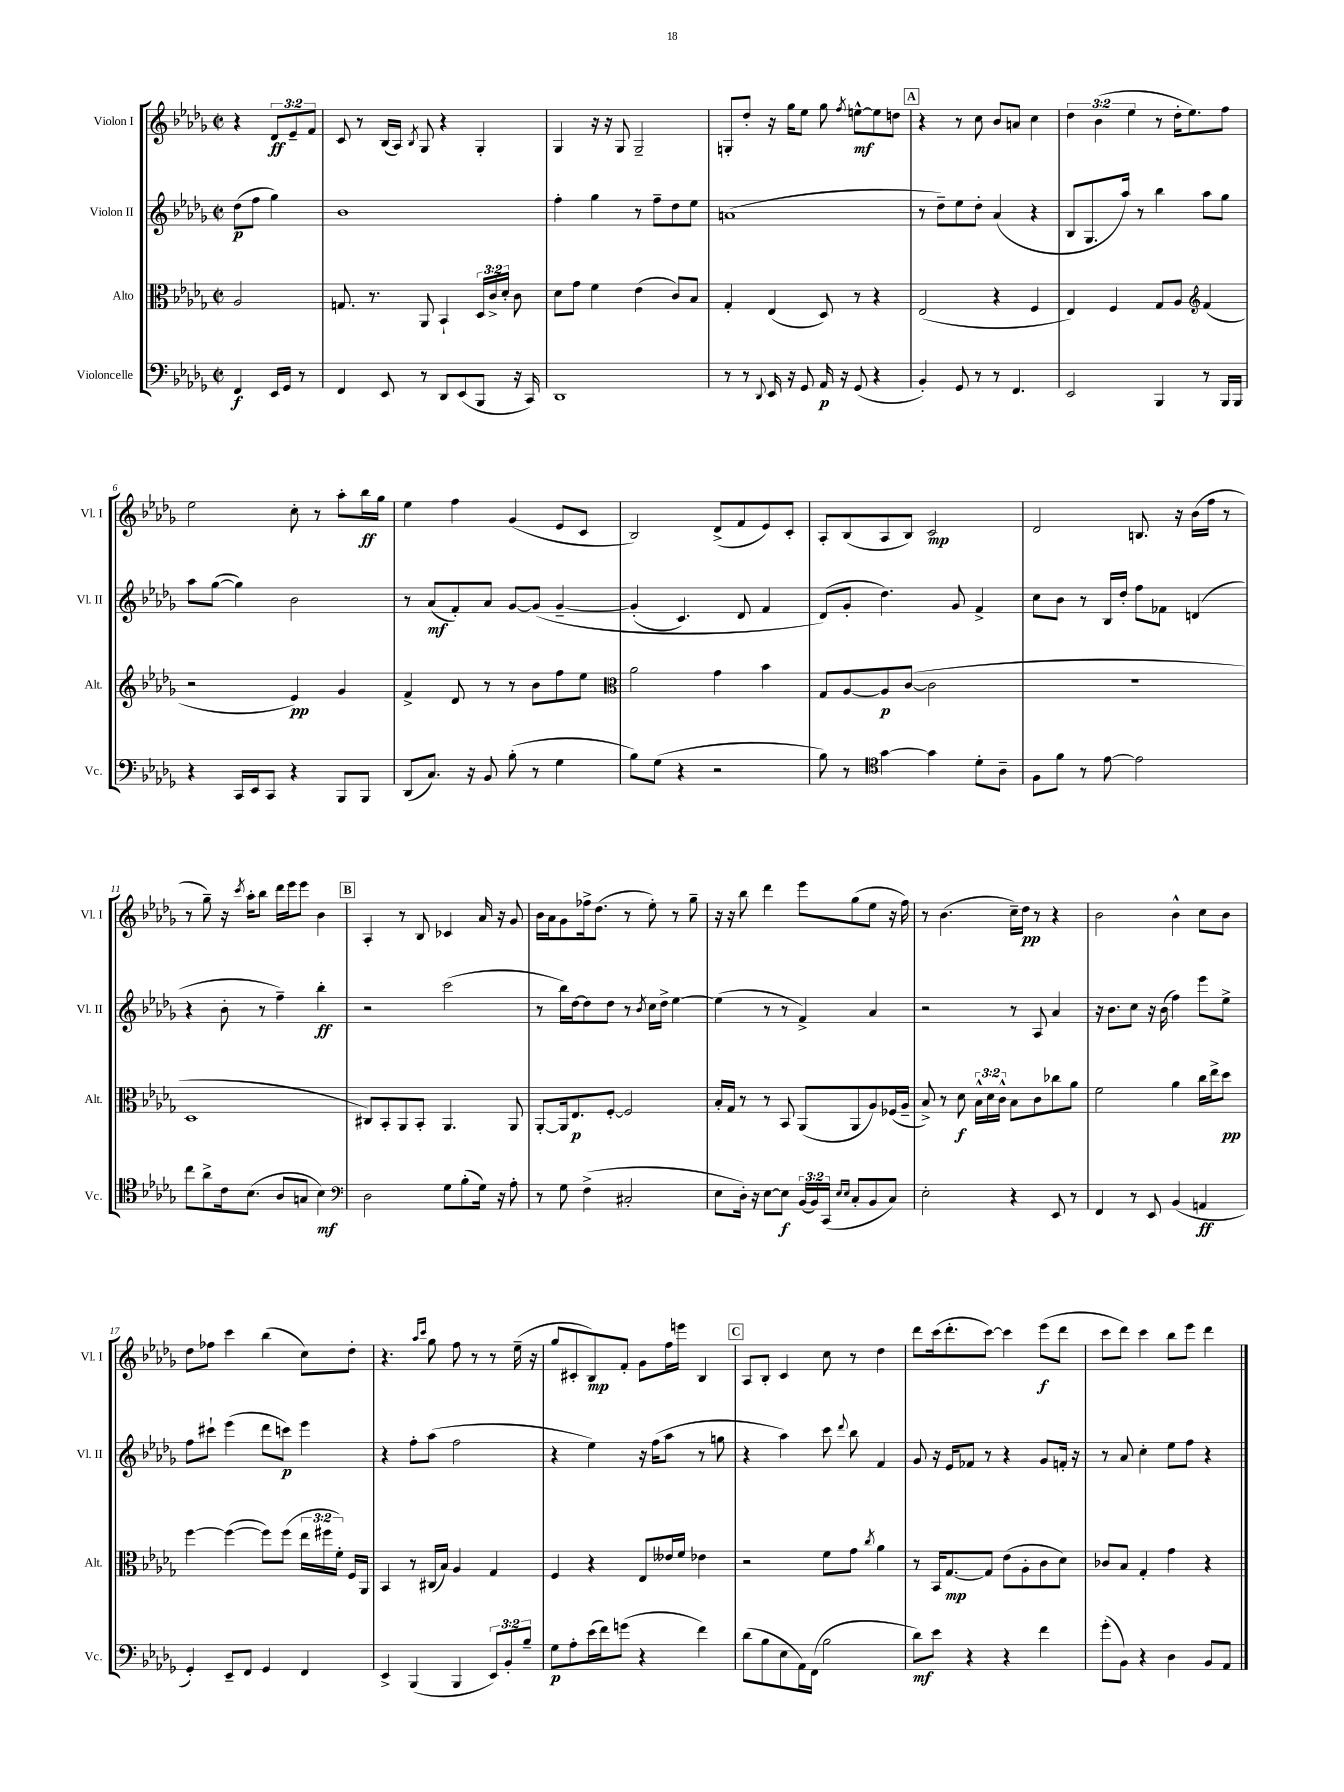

**kern	**dynam	**kern	**dynam	**kern	**dynam	**kern	**dynam
*part4	*part4	*part3	*part3	*part2	*part2	*part1	*part1
*staff4	*staff4	*staff3	*staff3	*staff2	*staff2	*staff1	*staff1
*I"Violoncelle	*	*I"Alto	*	*I"Violon II	*	*I"Violon I	*
*I'Vc.	*	*I'Alt.	*	*I'Vl. II	*	*I'Vl. I	*
*clefF4	*	*clefC3	*	*clefG2	*	*clefG2	*
*k[b-e-a-d-g-]	*	*k[b-e-a-d-g-]	*	*k[b-e-a-d-g-]	*	*k[b-e-a-d-g-]	*
*M2/2	*	*M2/2	*	*M2/2	*	*M2/2	*
*met(c|)	*	*met(c|)	*	*met(c|)	*	*met(c|)	*
=	=	=	=	=	=	=	=
4FF/	f	2A-/	.	(8dd-\L	p	4r	.
.	.	.	.	8ff\J	.	.	.
16EE-/LL	.	.	.	4gg-\)	.	12d-/L	ff
16GG-/JJ	.	.	.	.	.	.	.
.	.	.	.	.	.	12e-~/	.
8r	.	.	.	.	.	.	.
.	.	.	.	.	.	12f/J	.
=1	=1	=1	=1	=1	=1	=1	=1
4FF/	.	8.Gn/	.	1b-	.	8c/	.
.	.	.	.	.	.	8r	.
.	.	8.r	.	.	.	.	.
8EE-/	.	.	.	.	.	(16B-/LL	.
.	.	.	.	.	.	16A-/JJ)	.
.	.	.	.	.	.	8qB-/	.
8r	.	8AA-/	.	.	.	8G-/	.
8DD-/L	.	4BB-`/	.	.	.	4r	.
(8EE-/	.	.	.	.	.	.	.
8BBB-/J	.	24D-/LL	.	.	.	4G-'/	.
.	.	24c^/	.	.	.	.	.
.	.	24d-'/JJ	.	.	.	.	.
16r	.	8c\	.	.	.	.	.
16CC/)	.	.	.	.	.	.	.
=2	=2	=2	=2	=2	=2	=2	=2
1DD-	.	8d-\L	.	4ff'\	.	4G-/	.
.	.	8g-\J	.	.	.	.	.
.	.	4f\	.	4gg-\	.	16r	.
.	.	.	.	.	.	16r	.
.	.	.	.	.	.	8G-/	.
.	.	(4e-\	.	8r	.	2G-~/	.
.	.	.	.	8ff~\L	.	.	.
.	.	8c/L)	.	8dd-\	.	.	.
.	.	8B-/J	.	8ee-\J	.	.	.
=3	=3	=3	=3	=3	=3	=3	=3
8r	.	4G-'/	.	(1an	.	8Gn'/L	.
8r	.	.	.	.	.	8dd-'/J	.
8qqDD-/	.	.	.	.	.	.	.
16EE-/	.	(4E-/	.	.	.	16r	.
16r	.	.	.	.	.	16gg-\KL	.
8GG-/	.	.	.	.	.	8ee-\J	.
16AA-/	p	8D-/)	.	.	.	8gg-\	.
16r	.	.	.	.	.	.	.
.	.	.	.	.	.	8qff/	.
(8GG-/	.	8r	.	.	.	[8een^^\L	mf
4r	.	4r	.	.	.	8ee\]	.
.	.	.	.	.	.	8ddn\J	.
!!LO:REH:place=s1:t=A
=4	=4	=4	=4	=4	=4	=4	=4
4BB-'/)	.	(2E-/	.	8r	.	4r	.
.	.	.	.	8dd-~\L)	.	.	.
8GG-/	.	.	.	8ee-\	.	8r	.
8r	.	.	.	8dd-'\J	.	8cc\	.
8r	.	4r	.	(4a-/	.	8b-/L	.
4.FF/	.	.	.	.	.	8an/J	.
.	.	4F/	.	4r	.	4cc\	.
=5	=5	=5	=5	=5	=5	=5	=5
2EE-/	.	4E-/)	.	8B-/L	.	6dd-\	.
.	.	.	.	8.G-/	.	.	.
.	.	.	.	.	.	(6b-\	.
.	.	4F/	.	.	.	.	.
.	.	.	.	16aa-/Jk)	.	.	.
.	.	.	.	.	.	6ee-\	.
.	.	.	.	8r	.	.	.
4BBB-/	.	8G-/L	.	4bb-\	.	8r	.
.	.	8A-/J	.	.	.	16dd-'\KL	.
.	.	.	.	.	.	8.ee-\)	.
*	*	*clefG2	*	*	*	*	*
8r	.	(4f/	.	8aa-\L	.	.	.
16BBB-/LL	.	.	.	8gg-\J	.	8ff\J	.
16BBB-/JJ	.	.	.	.	.	.	.
!!LO:LB:g=z
=6	=6	=6	=6	=6	=6	=6	=6
4r	.	2r	.	8aa-\L	.	2ee-\	.
.	.	.	.	([8gg-\J	.	.	.
16CC/LL	.	.	.	4gg-\])	.	.	.
16EE-/J	.	.	.	.	.	.	.
8CC/J	.	.	.	.	.	.	.
4r	.	4e-/)	pp	2b-\	.	8cc'\	.
.	.	.	.	.	.	8r	.
8BBB-/L	.	4g-/	.	.	.	8aa-'\L	.
8BBB-/J	.	.	.	.	.	16bb-\L	ff
.	.	.	.	.	.	16gg-\JJ	.
=7	=7	=7	=7	=7	=7	=7	=7
(8DD-/L	.	4f^/	.	8r	.	4ee-\	.
8.C/J)	.	.	.	(8a-/L	mf	.	.
.	.	8d-/	.	8f'/)	.	4ff\	.
16r	.	.	.	.	.	.	.
8BB-/	.	8r	.	8a-/J	.	.	.
(8B-'\	.	8r	.	[8g-/L	.	(4g-/	.
8r	.	8b-\L	.	(8g-/J]	.	.	.
4G-\	.	8ff\	.	[4g-~/	.	8e-/L	.
.	.	8ee-\J	.	.	.	8c/J	.
=8	=8	=8	=8	=8	=8	=8	=8
*	*	*clefC3	*	*	*	*	*
8B-\L)	.	2a-\	.	(4g-'/]	.	2B-/)	.
(8G-\J	.	.	.	.	.	.	.
4r	.	.	.	4.c/)	.	.	.
2r	.	4g-\	.	.	.	(8d-^/L	.
.	.	.	.	8d-/	.	8f/	.
.	.	4b-\	.	4f/	.	8e-/)	.
.	.	.	.	.	.	8c'/J	.
=9	=9	=9	=9	=9	=9	=9	=9
8B-\)	.	8G-/L	.	(8d-/L)	.	8A-'/L	.
8r	.	[8A-/	.	8g-'/J	.	(8B-/	.
*clefC4	*	*	*	*	*	*	*
[4g-\	.	8A-/]	p	4.dd-\)	.	8A-/	.
.	.	([8c/J	.	.	.	8B-/J)	.
4g-\]	.	2c\]	.	.	.	2c/	mp
.	.	.	.	8g-/	.	.	.
8d-'\L	.	.	.	4f^/	.	.	.
8A-~\J	.	.	.	.	.	.	.
=10	=10	=10	=10	=10	=10	=10	=10
8F\L	.	1r	.	8cc\L	.	2d-/	.
8f\J	.	.	.	8b-\J	.	.	.
8r	.	.	.	8r	.	.	.
[8e-\	.	.	.	16B-/LL	.	.	.
.	.	.	.	16dd-'/JJ	.	.	.
2e-\]	.	.	.	8ff\L	.	8.Bn/	.
.	.	.	.	8f-X\J	.	.	.
.	.	.	.	.	.	16r	.
.	.	.	.	(4dn/	.	(16b-\LL	.
.	.	.	.	.	.	16ff\JJ	.
.	.	.	.	.	.	8r	.
!!LO:LB:g=z
=11	=11	=11	=11	=11	=11	=11	=11
8cc\L	.	1D-	.	4r	.	8r	.
8a-^\	.	.	.	.	.	8gg-~\)	.
16c\k	.	.	.	8b-'\	.	16r	.
.	.	.	.	.	.	8qccc/	.
(8.B-\J	.	.	.	.	.	16aa-'\KL	.
.	.	.	.	8r	.	8bb-\J	.
8A-/L	.	.	.	4ff~\)	.	16ddd-\LL	.
.	.	.	.	.	.	16eee-\J	.
8Gn/J	.	.	.	.	.	8eee-\J	.
4B-\)	mf	.	.	4bb-'\	ff	4b-\	.
!!LO:REH:place=s1:t=B
=12	=12	=12	=12	=12	=12	=12	=12
*clefF4	*	*	*	*	*	*	*
2D-\	.	8C#X/L)	.	2r	.	4A-'/	.
.	.	8BB-'/	.	.	.	.	.
.	.	8AA-/	.	.	.	8r	.
.	.	8BB-'/J	.	.	.	8B-/	.
8G-\L	.	4.AA-/	.	(2ccc\	.	4c-X/	.
(8B-'\	.	.	.	.	.	.	.
16G-\Jk)	.	.	.	.	.	16a-/	.
16r	.	.	.	.	.	16r	.
8A-'\	.	8AA-/	.	.	.	8g-/	.
=13	=13	=13	=13	=13	=13	=13	=13
8r	.	[8AA-'/L	.	8r	.	16b-\LL	.
.	.	.	.	.	.	16a-\J	.
8G-\	.	16AA-/k]	.	16bb-\LL)	.	8g-\	.
.	.	8.E-/	p	[16dd-\J	.	.	.
(4F^\	.	.	.	8dd-\]	.	16ff-X^\k	.
.	.	.	.	.	.	(8.dd-\J	.
.	.	[8F'/J	.	8dd-\J	.	.	.
2C#X'/	.	2F/]	.	8r	.	8r	.
.	.	.	.	8qb-/	.	.	.
.	.	.	.	16cc\LL	.	8ee-'\)	.
.	.	.	.	16dd-^\JJ	.	.	.
.	.	.	.	[4ee-\	.	8r	.
.	.	.	.	.	.	8gg-~\	.
=14	=14	=14	=14	=14	=14	=14	=14
8E-\L	.	16B-'/LL	.	(4ee-\]	.	16r	.
.	.	16G-/JJ	.	.	.	16r	.
16D-'\Jk)	.	8r	.	.	.	8bb-\	.
16r	.	.	.	.	.	.	.
[8E-\L	.	8r	.	8r	.	4ddd-\	.
8E-\J]	f	8BB-/	.	8r	.	.	.
(24BB-/LL	.	(8AA-/L	.	4f^/)	.	8eee-\L	.
24BB-/)	.	.	.	.	.	.	.
(24CC/JJ	.	.	.	.	.	.	.
16qqE-/LL	.	.	.	.	.	.	.
16qqE-/JJ	.	.	.	.	.	.	.
8C'/L	.	8AA-/	.	.	.	(8gg-\	.
8BB-/	.	8A-/)	.	4a-/	.	8ee-\J	.
8C/J)	.	(16F-X/L	.	.	.	16r	.
.	.	16A-~/JJ	.	.	.	16ff\)	.
=15	=15	=15	=15	=15	=15	=15	=15
2E-'\	.	8B-^/)	.	2r	.	8r	.
.	.	8r	.	.	.	(4.b-\	.
.	.	8d-\	f	.	.	.	.
.	.	24B-^^\LL	.	.	.	.	.
.	.	24d-\	.	.	.	.	.
.	.	24c^^\JJ	.	.	.	.	.
4r	.	8B-\L	.	8r	.	16cc~\LL)	.
.	.	.	.	.	.	16dd-\JJ	pp
.	.	8c\	.	8A-/	.	8r	.
8EE-/	.	8cc-X\	.	4a-/	.	4r	.
8r	.	8a-\J	.	.	.	.	.
=16	=16	=16	=16	=16	=16	=16	=16
4FF/	.	2f\	.	16r	.	2b-\	.
.	.	.	.	8.b-\L	.	.	.
8r	.	.	.	8cc\J	.	.	.
8EE-/	.	.	.	16r	.	.	.
.	.	.	.	(16b-\	.	.	.
(4BB-/	.	4a-\	.	4ff\)	.	4b-^^\	.
4AAn/	ff	16cc\LL	.	8eee-\L	.	8cc\L	.
.	.	16ee-^\J	.	.	.	.	.
.	.	8dd-\J	pp	8ee-^\J	.	8b-\J	.
!!LO:LB:g=z
=17	=17	=17	=17	=17	=17	=17	=17
4GG-'/)	.	[4ff\	.	8ff\L	.	8dd-\L	.
.	.	.	.	8ccc#X`\J	.	8ff-X\J	.
8EE-~/L	.	(4ff\_	.	(4eee-\	.	4ccc\	.
8FF/J	.	.	.	.	.	.	.
4GG-/	.	8ff\L])	.	8ddd-\L	.	(4bb-\	.
.	.	(8ff\J	.	8cccn\J)	p	.	.
4FF/	.	24ee-\LL	.	4eee-\	.	8cc\L)	.
.	.	24ff#X\	.	.	.	.	.
.	.	24f'\JJ)	.	.	.	.	.
.	.	16F/LL	.	.	.	8dd-'\J	.
.	.	16AA-/JJ	.	.	.	.	.
=18	=18	=18	=18	=18	=18	=18	=18
4EE-^/	.	4BB-/	.	4r	.	4.r	.
(4BBB-/	.	8r	.	8ff'\L	.	.	.
.	.	.	.	.	.	16qqaa-/LL	.
.	.	.	.	.	.	16qqccc/JJ	.
.	.	(16C#X/LL	.	(8aa-\J	.	8gg-\	.
.	.	16B-/JJ)	.	.	.	.	.
4BBB-/	.	4A-/	.	2ff\	.	8ff\	.
.	.	.	.	.	.	8r	.
12EE-/L)	.	4G-/	.	.	.	8r	.
12BB-'/	.	.	.	.	.	.	.
.	.	.	.	.	.	(16ee-~\	.
12B-~/J	.	.	.	.	.	.	.
.	.	.	.	.	.	16r	.
=19	=19	=19	=19	=19	=19	=19	=19
8G-\L	p	4F/	.	4r	.	8gg-/L	.
8A-'\	.	.	.	.	.	8c#X'/	.
(16e-\L	.	4r	.	4ee-\)	.	8B-/)	mp
16f\J)	.	.	.	.	.	.	.
(8gn\J	.	.	.	.	.	8f'/J	.
4r	.	8E-/L	.	16r	.	8g-\L	.
.	.	.	.	(16ff\KL	.	.	.
.	.	16e--X/L	.	8aa-\J	.	16ff\L	.
.	.	16f/JJ	.	.	.	16eeen\JJ	.
4f\)	.	4e-X\	.	8r	.	4B-/	.
.	.	.	.	8ggn\	.	.	.
!!LO:REH:place=s1:t=C
=20	=20	=20	=20	=20	=20	=20	=20
(8d-\L	.	2r	.	4r	.	8A-/L	.
8B-\	.	.	.	.	.	8B-'/J	.
8E-\	.	.	.	4aa-\)	.	4c/	.
16AA-\L)	.	.	.	.	.	.	.
(16FF\JJ	.	.	.	.	.	.	.
2B-\	.	8f\L	.	8ccc\	.	8cc\	.
.	.	.	.	8qqddd-/	.	.	.
.	.	8g-\J	.	8bb-\	.	8r	.
.	.	8qcc/	.	.	.	.	.
.	.	4a-\	.	4f/	.	4dd-\	.
=21	=21	=21	=21	=21	=21	=21	=21
8d-\L)	mf	8r	.	8g-/	.	8ddd-\L	.
8e-\J	.	16BB-/KL	.	16r	.	(16ccc\k	.
.	.	[8.G-/	mp	16e-/KL	.	8.ddd-'\	.
4r	.	.	.	8f-X/J	.	.	.
.	.	8G-/J]	.	8r	.	[8ccc\J)	.
4r	.	(8e-\L	.	4r	.	4ccc\]	.
.	.	8A-'\	.	.	.	.	.
4f\	.	8c\	.	8g-/L	.	(8eee-\L	f
.	.	8d-\J)	.	16fn'/Jk	.	8ddd-\J	.
.	.	.	.	16r	.	.	.
=22	=22	=22	=22	=22	=22	=22	=22
(8g-'\L	.	8c-X/L	.	8r	.	8ccc\L	.
8BB-\J)	.	8B-/J	.	8a-/	.	8ddd-\J)	.
4r	.	4G-'/	.	4cc'\	.	4ccc\	.
4D-\	.	4g-\	.	8ee-\L	.	8bb-\L	.
.	.	.	.	8ff\J	.	8eee-\J	.
8BB-/L	.	4r	.	4r	.	4ddd-\	.
8AA-/J	.	.	.	.	.	.	.
==	==	==	==	==	==	==	==
*-	*-	*-	*-	*-	*-	*-	*-
